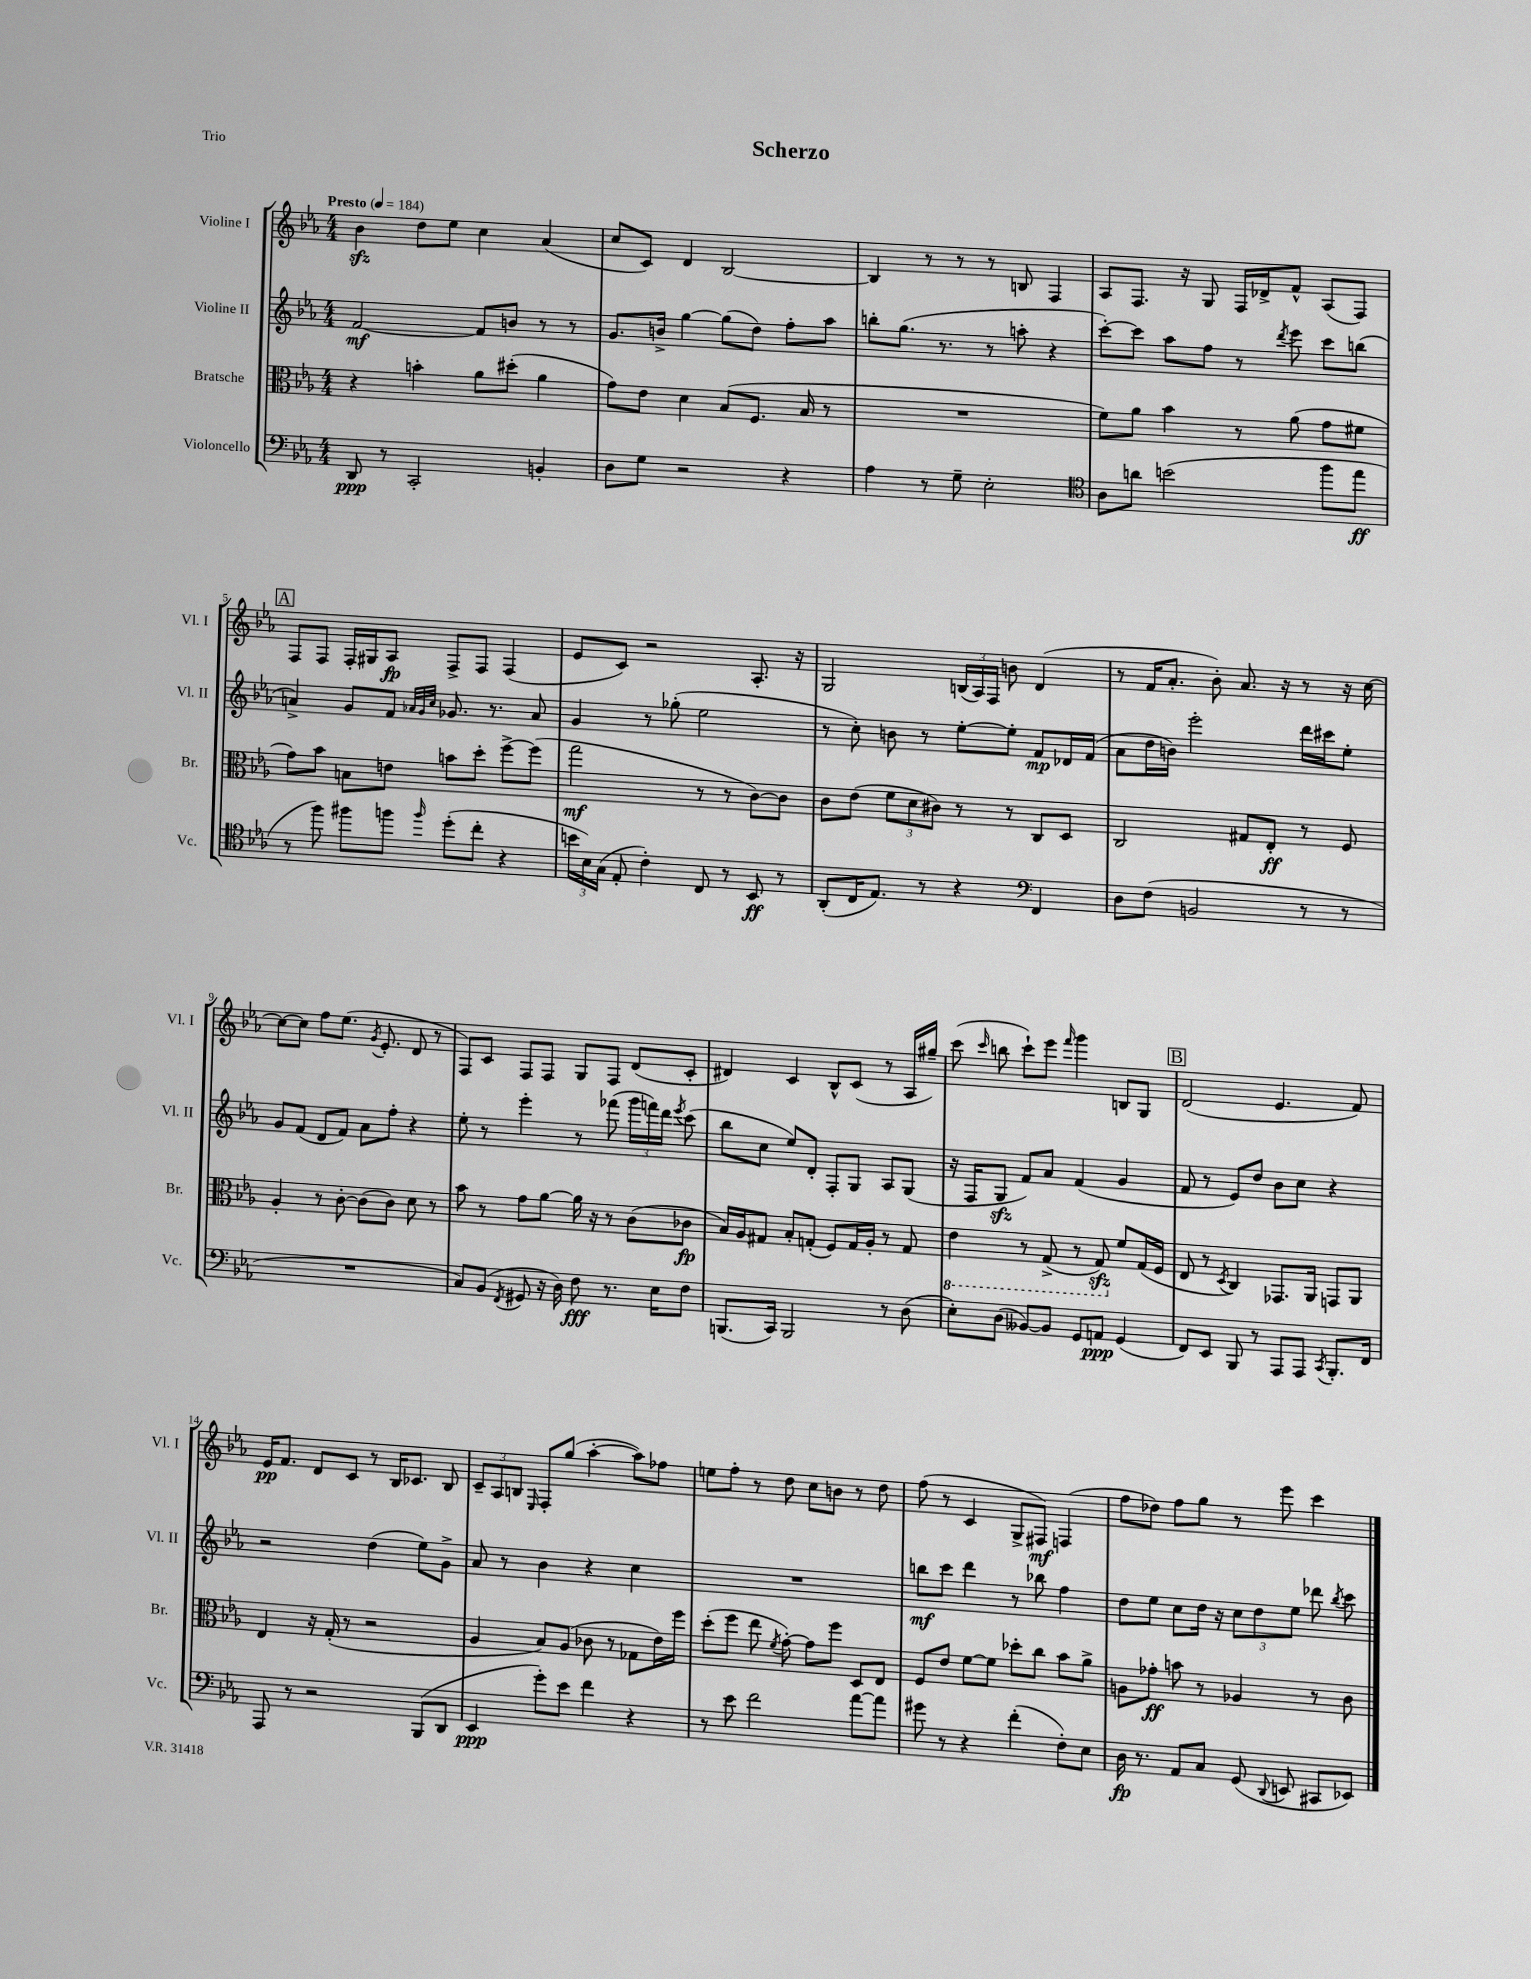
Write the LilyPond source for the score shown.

\header { title = "Scherzo" piece = "Trio" }
<<
\new StaffGroup <<
\new Staff = "s0" \with { instrumentName = "Violine I" shortInstrumentName = "Vl. I" } {
    \clef treble \key ees \major \numericTimeSignature \time 4/4 \tempo "Presto" 4 = 184
    \autoBeamOff bes'4\sfz d''8[ ees''8] c''4 aes'4( |
    c''8[ c'8]) d'4 bes2~ |
    bes4 r8 r8 r8 b8 f4 |
    aes8[ f8.] r16 g8 f16[ des'16-> f'8]-^ aes8[( f8]) |
    \mark \markup { \box "A" } f8[ f8] f16[-. gis16 aes8]\fp f8[-> f8] f4( |
    ees'8[ c'8]) r2 aes8.-. r16 |
    g2 \tuplet 3/2 { b16[( aes16) f16] } b'8 d'4( |
    r8 f'16[ aes'8.]-. bes'8-.) aes'8. r16 r8 r16 c''16~ |
    c''8[~ c''8] f''8[ ees''8.]( \acciaccatura { g'8 } ees'8.-. d'8 r8 |
    f8[) c'8] f8[ f8] g8[ f8] d'8[( c'8]-. |
    dis'4) c'4 bes8[-^ c'8]( r8 aes16[ gis''16]--) |
    c'''8( \grace { c'''16 } b''8 c'''8[-!) ees'''8] \grace { f'''16 } g'''4 b8[ g8] |
    \mark \markup { \box "B" } d'2( ees'4. f'8) |
    ees'16[\pp f'8.] d'8[ c'8] r8 bes16[ ces'8.] bes8 |
    \tuplet 3/2 { c'8[-- aes8 b8] } \grace { ees16 } f8[-. g''8]( aes''4~-. aes''8[) fes''8] |
    e''8[ f''8]-. r8 d''8 c''8[ b'8] r8 d''8 |
    f''8( r8 c'4 g8[-> fis8]\mf) f4( |
    f''8[ des''8]) f''8[ g''8] r8 ees'''8 c'''4 \bar "|." |
}
\new Staff = "s1" \with { instrumentName = "Violine II" shortInstrumentName = "Vl. II" } {
    \clef treble \key ees \major \numericTimeSignature \time 4/4
    \autoBeamOff f'2~\mf f'8[ b'8] r8 r8 |
    g'8.[ b'16]-> g''4~ g''8[( d''8]) f''8[-. aes''8] |
    b''8[-. g''8.]( r8. r8 a''8-. r4 |
    c'''8[~-.) c'''8] aes''8[ f''8] r8 \acciaccatura { d'''8 } ees'''8 c'''8[ b''8]( |
    \mark \markup { \box "A" } a'4->) g'8[ f'8] \grace { aes'32[ g'32 c''32] } ges'8. r8. aes'8 |
    g'4 r8 ges''8-.( ees''2 |
    r8 c''8-.) b'8 r8 ees''8[~-. ees''8]-. f'8[\mp des'16 f'16]( |
    aes'8[ d''16 b'16]) ees'''2-. d'''16[ cis'''16 ees''8]-. |
    g'8[ f'8]( d'8[ f'8]) aes'8[ f''8]-. r4 |
    ees''8-. r8 ees'''4-. r8 fes'''8( \tuplet 3/2 { g'''16[ f'''16) d'''16] } \acciaccatura { ees'''8 } c'''8( |
    bes''8[ c''8] ees''8[) d'8]-. f8[-. g8] aes8[ g8]( |
    r16 f16[ g8]\sfz f'8[) aes'8] f'4( g'4 |
    \mark \markup { \box "B" } f'8 r8 ees'8[) d''8] bes'8[ c''8] r4 |
    r2 d''4( ees''8[) g'8]-> |
    aes'8 r8 bes'4 r4 c''4 |
    R1 |
    b''8[\mf c'''8] d'''4 r8 bes''8 f''4 |
    d''8[ ees''8] c''8[ d''16] r16 \tuplet 3/2 { c''8[ d''8 ees''8] } des'''8 \acciaccatura { bes''8 } c'''8 \bar "|." |
}
\new Staff = "s2" \with { instrumentName = "Bratsche" shortInstrumentName = "Br." } {
    \clef alto \key ees \major \numericTimeSignature \time 4/4
    \autoBeamOff r4 b'4-. aes'8[ dis''8]-.( aes'4 |
    g'8[) ees'8] d'4 bes8[( f8.] bes16 r8 |
    R1 |
    f'8[) aes'8] bes'4 r8 aes'8( g'8[ fis'8] |
    \mark \markup { \box "A" } g'8[) bes'8] b8[ e'8] b'8[ d''8]-. f''8[~-> f''8]( |
    g''2\mf r8 r8 c'8[~) c'8] |
    c'8[ ees'8]( \tuplet 3/2 { f'8[ d'8 cis'8]) } r8 r8 c8[ d8] |
    c2 gis8[ ees8]-.\ff r8 f8 |
    aes4-. r8 c'8~-. c'8[( c'8]) d'8 r8 |
    bes'8 r8 g'8[ aes'8]~ aes'16 r16 r8 c'8[( ces'8]\fp |
    bes16[) aes16 gis8] bes8[-. g8]-.( f8[) g16 aes16]-. r8 g8 |
    \ottava #-1 ees4 r8 g,8->( r8 g,8\sfz) \ottava #0 f'8[ g16( f16] |
    \mark \markup { \box "B" } ees8 r8 \acciaccatura { d8 } c4) ges,8.[ aes,16] g,8[ aes,8] |
    ees4 r16 g16-.( r8 r2 |
    aes4 bes8[) aes8]( ces'8 r8 ges8[ ees'16) f''16] |
    d''8[-.( f''8] ees''8 \acciaccatura { f'8 } g'8~-.) g'8[ f''8] d8[ ees8] |
    f8[ ees'8] f'8[~ f'8] des''8[-. c''8] bes'8[ aes'8]-> |
    a8[ ges'8]-.\ff b'8 r8 aes4 r8 c'8 \bar "|." |
}
\new Staff = "s3" \with { instrumentName = "Violoncello" shortInstrumentName = "Vc." } {
    \clef bass \key ees \major \numericTimeSignature \time 4/4
    \autoBeamOff d,8\ppp r8 c,2-. b,4-. |
    d8[ g8] r2 r4 |
    aes4 r8 g8-- ees2-. |
    \clef tenor aes8[ a'8] b'2( f''8[ ees''8]\ff |
    \mark \markup { \box "A" } r8 f''8) fis''8[ f''8] \grace { f''16 } d''8[-.( c''8]-. r4 |
    \tuplet 3/2 { b'16[ bes16) g16]( } ees8-. c'4-.) c8 r8 bes,8\ff r8 |
    aes,8[-.( c16 ees8.]) r8 r4 \clef bass f,4 |
    d8[ f8]( b,2 r8 r8 |
    R1 |
    c8[) bes,8]( \acciaccatura { f,8 } gis,8 r16 d16) f8\fff r8. ees16[ f8] |
    b,,8.[( c,16]) b,,2 r8 d8( |
    ees8[-.) d8]( beses,8[~) beses,8] g,8[ a,8]\ppp g,4( |
    \mark \markup { \box "B" } f,8[) ees,8] bes,,8 r8 aes,,8[ aes,,8] \acciaccatura { c,8 } bes,,8.[-. f,16] |
    aes,,8 r8 r2 bes,,8[( d,8] |
    ees,4\ppp g'8[-.) ees'8] f'4 r4 |
    r8 ees'8 f'2 aes'8[~ aes'8] |
    gis'8 r8 r4 f'4-.( f8[-.) ees8] |
    d16\fp r8. aes,8[ c8] g,8( \appoggiatura { d,8 } e,8 cis,8[ ees,8]) \bar "|." |
}
>>
>>
